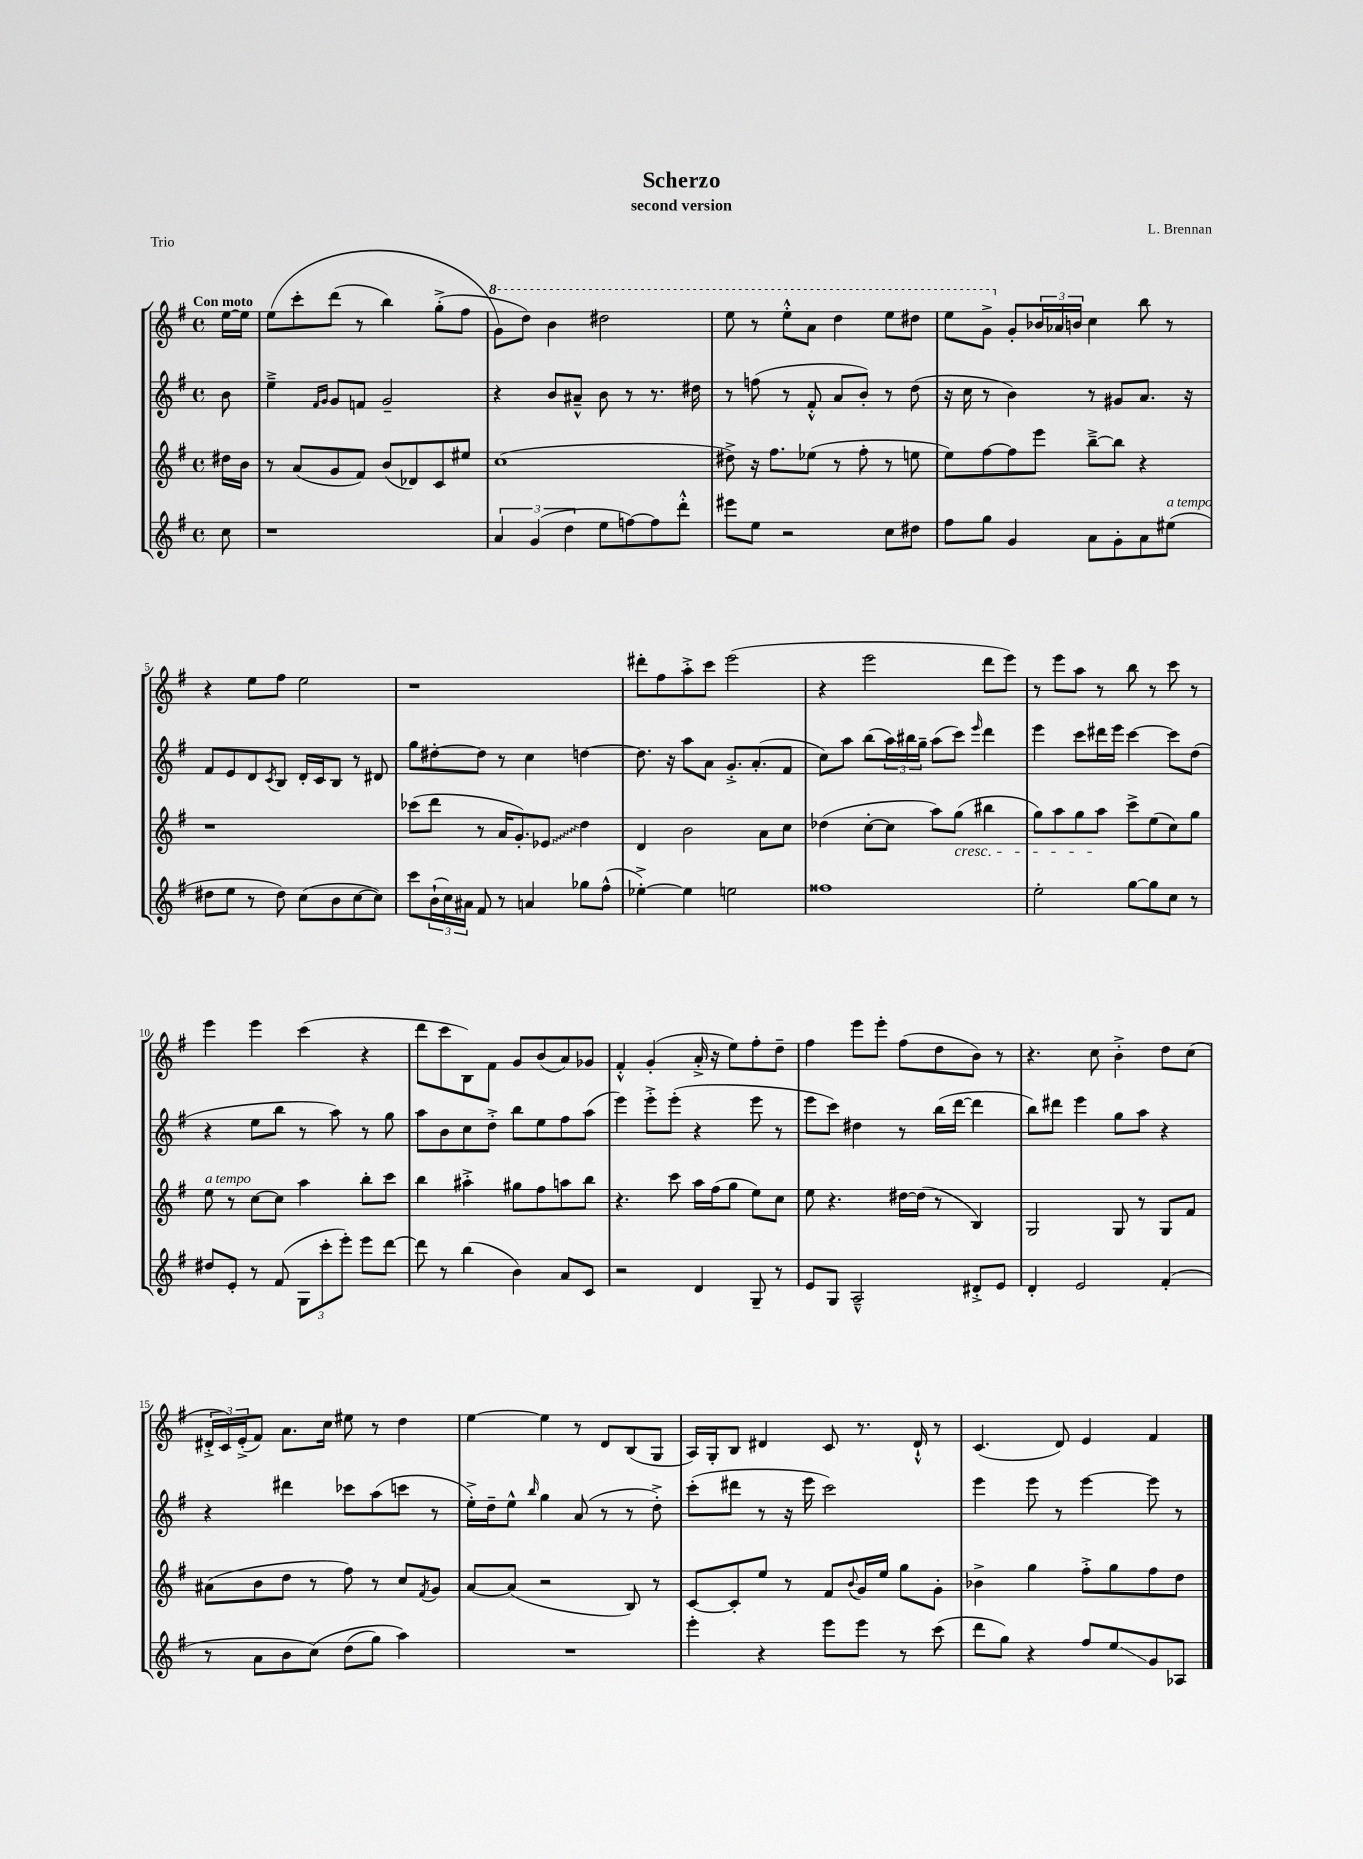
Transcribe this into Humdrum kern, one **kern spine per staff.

**kern	**kern	**kern	**kern
*staff4	*staff3	*staff2	*staff1
*clefG2	*clefG2	*clefG2	*clefG2
*k[f#]	*k[f#]	*k[f#]	*k[f#]
*M4/4	*M4/4	*M4/4	*M4/4
*met(c)	*met(c)	*met(c)	*met(c)
8cc	16dd#	8b	[16ee
.	16b	.	16ee]
=	=	=	=
1r	8r	4ee~^	&(8ee
.	(8a	.	8ccc'
.	.	16qqf#	.
.	.	16qqg	.
.	8g	8g	(8ddd
.	8f#)	8f	8r
.	(8b	2g~	4bb)
.	8d-)	.	.
.	8c	.	(8gg'^
.	8ee#	.	8ff#
=	=	=	=
6a	(1cc	4r	8gg&)
.	.	.	8ddd)
(6g	.	.	.
.	.	8b	4bb
6dd	.	.	.
.	.	8a#~^^	.
8ee	.	8b	2ddd#
[8ff)	.	8r	.
8ff]	.	8.r	.
8ddd'^^	.	.	.
.	.	16dd#	.
=	=	=	=
8eee#	8dd#^)	8r	8eee
8ee	16r	(8ff	8r
.	8.ff#	.	.
2r	.	8r	8eee'^^
.	(8ee-	8f#'^^	8aa
.	8r	8a	4ddd
.	8ff#'	8b')	.
8cc	8r	8r	8eee
8dd#	8ee	(8dd	8ddd#
=	=	=	=
8ff#	8ee)	16r	8eee
.	.	16cc	.
8gg	[8ff#	8r	8gg^
4g	8ff#]	4b)	8g'
.	8eee	.	24b-
.	.	.	24a-
.	.	.	24b
8a	[8bb~^	8r	4cc
8g'	8bb]	8g#	.
8a	4r	8.a	8bb
(8ee#	.	.	8r
.	.	16r	.
=	=	=	=
8dd#	1r	8f#	4r
8ee	.	8e	.
8r	.	8d	8ee
.	.	8qc	.
8dd#)	.	8B	8ff#
(8cc	.	16d'	2ee
.	.	16c	.
8b	.	8B	.
[8cc	.	8r	.
8cc])	.	8d#	.
=	=	=	=
8ccc	(8ccc-	8gg	1r
(24b`	8ddd	[8dd#'	.
24cc)	.	.	.
24a#	.	.	.
8f#	8r	8dd#]	.
8r	16a	8r	.
.	8.g')	.	.
4a	.	4cc	.
.	8e-	.	.
8gg-	4dd	[4dd	.
(8ff#^^	.	.	.
=	=	=	=
[4ee-'^)	4d	8.dd]	8ddd#'
.	.	.	8ff#
.	.	16r	.
4ee-]	2b	8aa	8aa'^
.	.	8a	8ccc
2ee	.	8.g'^	(2eee
.	.	(8.a'	.
.	8a	.	.
.	8cc	8f#	.
=	=	=	=
1ff##	(4dd-	8cc)	4r
.	.	8aa	.
.	[8cc'	(8bb	2eee
.	8cc]	24aa)	.
.	.	24bb#	.
.	.	24gg~	.
.	8aa)	(8aa	.
.	(8gg	8ccc)	.
.	.	16qqeee	.
.	4bb#	4ddd	8ddd
.	.	.	8eee)
=	=	=	=
2ee'	8gg)	4eee	8r
.	8aa	.	8eee
.	8gg	8ccc	8aa
.	8aa	16ddd#	8r
.	.	16eee	.
[8gg	8ccc^	[4ccc	8bb
8gg]	(8ee	.	8r
8cc	8cc)	8ccc]	8ccc
8r	8gg	(8dd	8r
=	=	=	=
8dd#	8ee	4r	4eee
8e'	8r	.	.
8r	[8cc	8ee	4eee
(8f#	8cc]	8bb	.
12G	4aa	8r	(4ccc
12ccc'	.	.	.
.	.	8aa)	.
12eee')	.	.	.
8eee	8bb'	8r	4r
[8ddd	8ccc	8gg	.
=	=	=	=
8ddd]	4bb	8aa	8ddd
8r	.	8b	8ccc
(4bb	4aa#'^	8cc	8B)
.	.	8dd'^	8f#
4b)	8gg#	8bb	8g
.	8ff#	8ee	(8b
8a	8aa	8ff#	8a)
8c	8bb	(8aa	8g-
=	=	=	=
2r	4.r	4eee)	4f#'^^
.	.	8eee'^	(4g'
.	8ccc	(8eee'	.
4d	16aa	4r	16a'^
.	(16ff#	.	16r
.	8gg	.	8ee)
8G~	8ee)	8eee	8ff#'
8r	8cc	8r	8dd~
=	=	=	=
8e	8ee	8eee	4ff#
8G	4.r	8ccc)	.
2A~^^	.	4dd#	8eee
.	.	.	8eee'
.	[16dd#	8r	(8ff#
.	(16dd#]	.	.
.	8r	(16bb	8dd
.	.	[16ddd	.
8d#'^	4B)	4ddd]	8b)
8e	.	.	8r
=	=	=	=
4d'	2G	8bb)	4.r
.	.	8ddd#	.
2e	.	4eee	.
.	.	.	8cc
.	8G	8gg	4b'^
.	8r	8aa	.
(4f#'	8G	4r	8dd
.	8f#	.	(8cc
=	=	=	=
8r	(8a#	4r	24d#'^
.	.	.	24c)
.	.	.	(24e'^
8a	8b	.	8f#)
8b	8dd	4ddd#	8.a
&(8cc)	8r	.	.
.	.	.	16cc
(8dd	8ff#)	8ccc-	8ee#
8gg)	8r	(8aa	8r
4aa&)	8cc	8ccc	4dd
.	8qf#	.	.
.	8g	8r	.
=	=	=	=
1r	[8a	16ee'^)	[4ee
.	.	16dd~	.
.	(8a]	8ee^^	.
.	.	16qqbb	.
.	2r	4gg	4ee]
.	.	(8a	8r
.	.	8r	8d
.	8B)	8r	(8B
.	8r	8dd'^)	8G
=	=	=	=
4eee'	[8c	(8ccc'	16A)
.	.	.	16G'
.	8c']	8ddd#	8B
4r	8ee	8r	4d#
.	8r	16r	.
.	.	16eee	.
8eee	8f#	2ccc)	8c
.	8qqb	.	.
8eee	16g	.	8.r
.	16ee	.	.
8r	8gg	.	.
.	.	.	16d#`^^
(8ccc	8g'	.	8r
=	=	=	=
8ddd	4b-^	4eee	(4.c
8gg)	.	.	.
4r	4gg	8eee	.
.	.	8r	8d)
8ff#	8ff#'^	[4eee	4e
8ee	8gg	.	.
8g	8ff#	8eee]	4f#
8A-	8dd	8r	.
==	==	==	==
*-	*-	*-	*-
